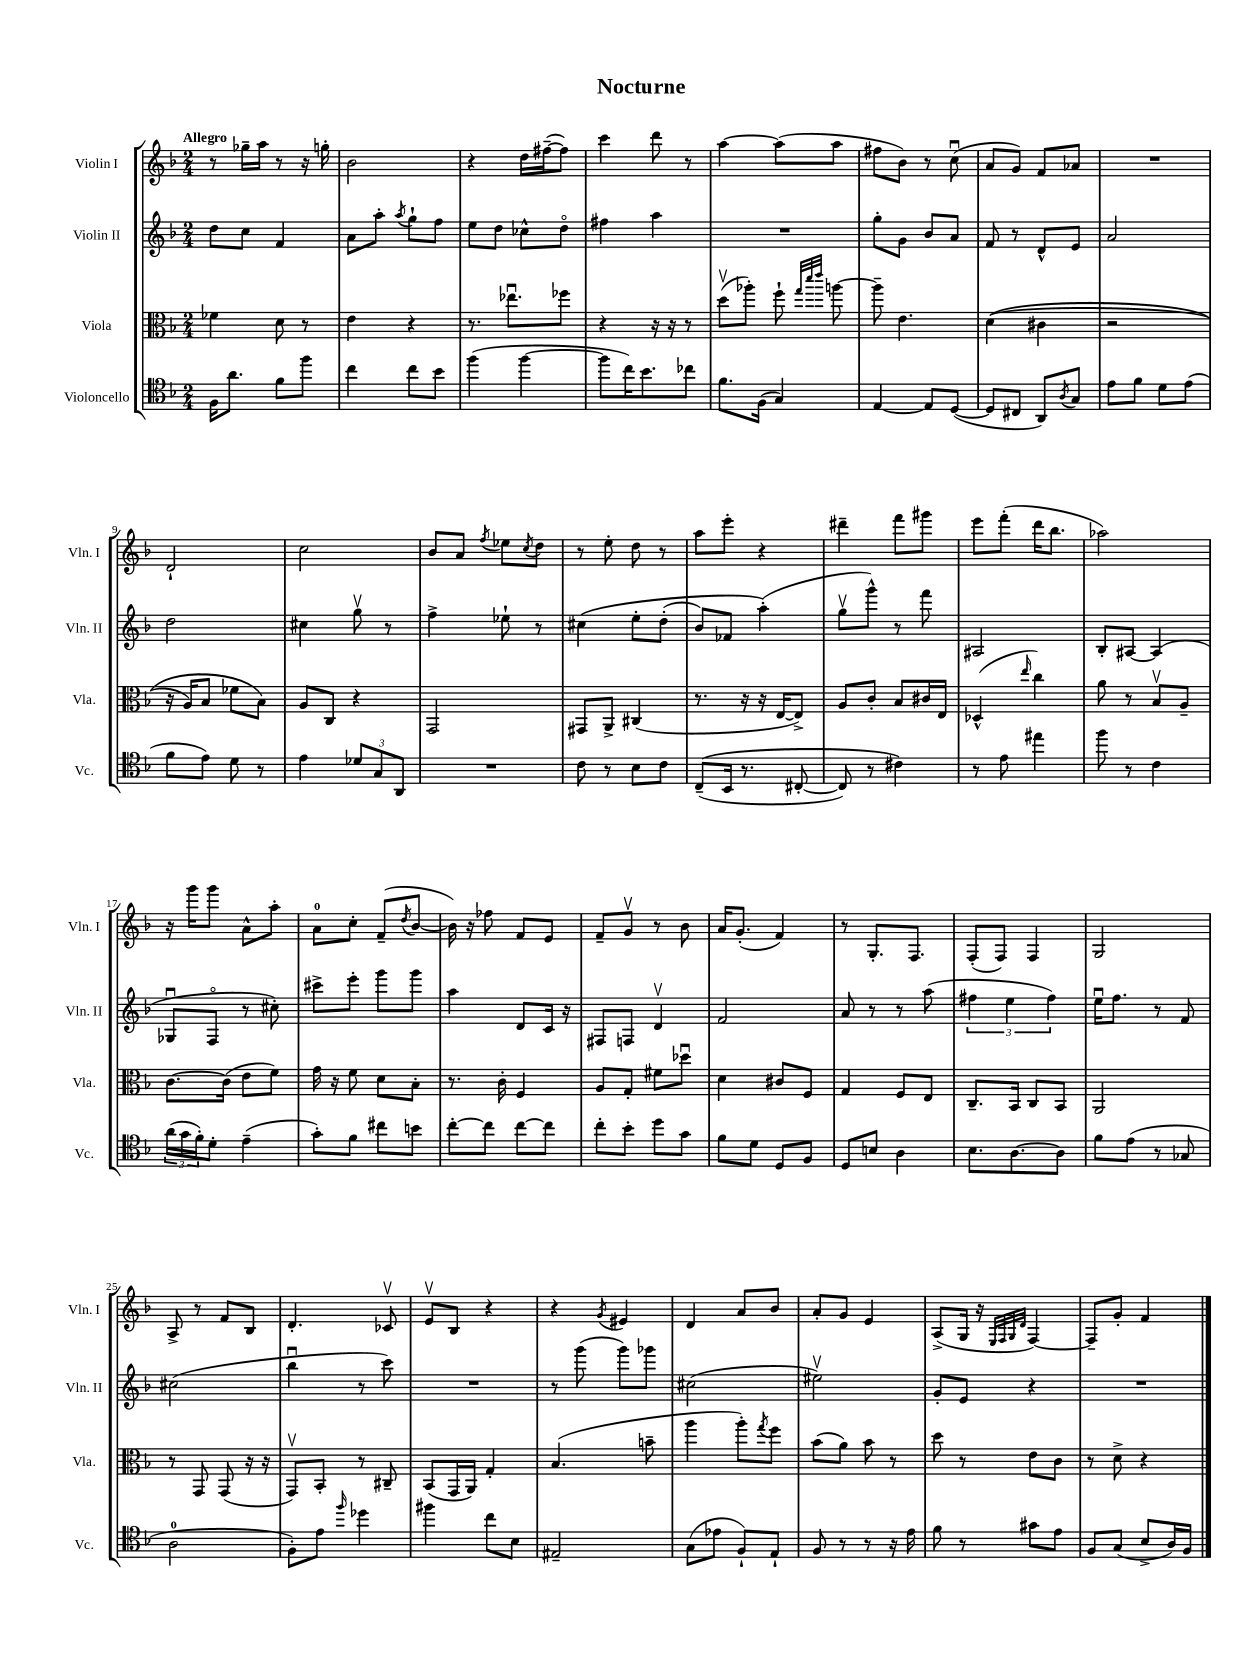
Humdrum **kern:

**kern	**kern	**kern	**kern
*part4	*part3	*part2	*part1
*staff4	*staff3	*staff2	*staff1
*I"Violoncello	*I"Viola	*I"Violin II	*I"Violin I
*I'Vc.	*I'Vla.	*I'Vln. II	*I'Vln. I
*clefC4	*clefC3	*clefG2	*clefG2
*k[b-]	*k[b-]	*k[b-]	*k[b-]
*M2/4	*M2/4	*M2/4	*M2/4
=1	=1	=1	=1
!	!	!	!LO:TX:a:B:t=Allegro
16F\KL	4f-X\	8dd\L	8r
8.a\J	.	.	.
.	.	8cc\J	16gg-X~\LL
.	.	.	16aa\JJ
8f\L	8d\	4f/	8r
8ff\J	8r	.	16r
.	.	.	16ggn'\
=2	=2	=2	=2
4cc\	4e\	8a\L	2b-\
.	.	8aa'\J	.
.	.	8qaa/	.
8cc\L	4r	8gg`\L	.
8b-\J	.	8ff\J	.
=3	=3	=3	=3
(4ff\	8.r	8ee\L	4r
.	.	8dd\J	.
.	8.ee-Xu\L	.	.
[4ff\	.	8cc-X^^\L	16dd\LL
.	.	.	([16ff#X~\J
.	8ff-X\J	8dd\J	8ff#\J])
=4	=4	=4	=4
8ff\L]	4r	4ff#X\	4ccc\
16cc\K)	.	.	.
8.b-\	.	.	.
.	16r	4aa\	8ddd\
.	16r	.	.
8cc-X\J	8r	.	8r
=5	=5	=5	=5
8.f\L	(8ddv\L	2r	[4aa\
.	8aa-X'\J)	.	.
(16F\Jk	.	.	.
4G/)	8ff`\	.	(8aa\L]
.	32qqgg/LLL	.	.
.	32qqddd/	.	.
.	32qqeee/JJJ	.	.
.	[8aan\	.	8aa\J
=6	=6	=6	=6
[4E/	8aa~\]	8gg'\L	8ff#X\L
.	4.e\	8g\J	8b-\J)
8E/L]	.	8b-/L	8r
([8D/J	.	8a/J	(8ccu\
=7	=7	=7	=7
8D/L]	((4d\	8f/	8a/L
8C#X/J	.	8r	8g/J)
8AA/L)	4c#X\	8d^^/L	8f/L
8qA/	.	.	.
8G/J	.	8e/J	8a-X/J
=8	=8	=8	=8
8e\L	2r	2a/	2r
8f\J	.	.	.
8d\L	.	.	.
(8e\J	.	.	.
!!LO:LB:g=z
=9	=9	=9	=9
8f\L	16r	2dd\	2d`/
.	16A/KL)	.	.
8e\J)	8B-/J	.	.
8d\	8f-X\L	.	.
8r	8B-\J)	.	.
=10	=10	=10	=10
4e\	8A/L	4cc#X\	2cc\
.	8C/J	.	.
12d-X/L	4r	8ggv\	.
12G/	.	.	.
.	.	8r	.
12AA/J	.	.	.
=11	=11	=11	=11
2r	2GG/	4ff^\	8b-/L
.	.	.	8a/J
.	.	.	8qff/
.	.	8ee-X`\	8ee-X\L
.	.	.	8qcc/
.	.	8r	8dd\J
=12	=12	=12	=12
8c\	8GG#X/L	(4cc#X\	8r
8r	8AA^/J	.	8ee'\
8B-\L	(4C#X/	8ee'\L	8dd\
8c\J	.	(8dd'\J	8r
=13	=13	=13	=13
((8C~/L	8.r	8b-/L)	8aa\L
16BB-/Jk	.	8f-X/J	8eee'\J
8.r	16r	.	.
.	16r	(4aa'\)	4r
.	[16E/KL	.	.
[8C#X'/	8E^/J])	.	.
=14	=14	=14	=14
8C#/])	8A/L	8ggv\L	4ddd#X~\
8r	8c'/J	8ggg^^\J)	.
4c#X\)	8B-/L	8r	8fff\L
.	16c#X/L	8fff\	8ggg#X\J
.	16E/JJ	.	.
=15	=15	=15	=15
8r	(4D-X^^/	2A#X/	8eee\L
8e\	.	.	(8fff'\J
.	16qqee/	.	.
4ee#X\	4cc\)	.	16ddd\KL
.	.	.	8.bb-\J
=16	=16	=16	=16
8ff\	8a\	8B-'/L	2aa-X\)
8r	8r	[8A#X/J	.
4c\	8B-v/L	(4A#/]	.
.	8A~/J	.	.
!!LO:LB:g=z
=17	=17	=17	=17
(24a\LL	[8.c\L	8G-Xu/L	16r
24g\	.	.	.
.	.	.	16ggg\KL
24f'\J)	.	.	.
8d'\J	.	8F/J	8ggg\J
.	(16c\Jk]	.	.
(4e~\	8e\L	8r	8a^^\L
.	8f\J)	8cc#X'\)	8aa'\J
=18	=18	=18	=18
8g'\L)	16g\	8ccc#X^\L	8a\L
.	16r	.	.
8f\J	8f\	8eee'\J	8cc'\J
8cc#X\L	8d\L	8ggg\L	(8f~/L
.	.	.	8qdd/
8bn\J	8B-'\J	8ggg\J	[8b-/J
=19	=19	=19	=19
[8cc'\L	8.r	4aa\	16b-\])
.	.	.	16r
8cc\J]	.	.	8ff-X\
.	16c'\	.	.
[8cc\L	4F/	8d/L	8f/L
8cc\J]	.	16c/Jk	8e/J
.	.	16r	.
=20	=20	=20	=20
8cc'\L	8A/L	8F#X/L	8f~/L
8b-'\J	8G'/J	8Fn/J	8gv/J
8dd\L	8f#X\L	4dv/	8r
8g\J	8dd-Xu\J	.	8b-\
=21	=21	=21	=21
8f\L	4d\	2f/	16a/KL
.	.	.	(8.g'/J
8d\J	.	.	.
8D/L	8c#X/L	.	4f/)
8F/J	8F/J	.	.
=22	=22	=22	=22
8D/L	4G/	8a/	8r
8Bn/J	.	8r	8.G'/L
4A\	8F/L	8r	.
.	.	.	8.F/J
.	8E/J	(8aa\	.
=23	=23	=23	=23
8.B-\L	8.C~/L	6ff#X\	(8F'/L
.	.	.	8F/J)
.	.	6ee\	.
[8.A\	16BB-/Jk	.	.
.	8C/L	.	4F/
.	.	6ff#\)	.
8A\J]	8BB-/J	.	.
=24	=24	=24	=24
8f\L	2AA/	16eeu\KL	2G/
.	.	8.ff\J	.
(8e\J	.	.	.
8r	.	8r	.
8G-X/	.	8f/	.
!!LO:LB:g=z
=25	=25	=25	=25
2A\	8r	(2cc#X\	8A^/
.	8GG/	.	8r
.	(8GG/	.	8f/L
.	16r	.	8B-/J
.	16r	.	.
=26	=26	=26	=26
8F'\L)	8GGv/L)	4bb-u\	4.d'/
8e\J	8BB-'/J	.	.
16qqff/	.	.	.
4dd-X\	8r	8r	.
.	8C#X~/	8ccc\)	8c-Xv/
=27	=27	=27	=27
4ff#X\	(8BB-/L	2r	8ev/L
.	16GG/L	.	8B-/J
.	16AA/JJ)	.	.
8cc\L	4G'/	.	4r
8B-\J	.	.	.
=28	=28	=28	=28
2E#X~/	(4.B-/	8r	4r
.	.	(8ggg\	.
.	.	.	8qg/
.	.	8ggg\L)	4e#X/
.	8bn~\	8ggg-X\J	.
=29	=29	=29	=29
(8G\L	4aa\	(2cc#X\	4d/
8e-X\J	.	.	.
8F`/L)	8aa'\L)	.	8a/L
.	8qgg/	.	.
8E`/J	8ff\J	.	8b-/J
=30	=30	=30	=30
8F/	(8b-\L	2ee#Xv\)	8a'/L
8r	8a\J)	.	8g/J
8r	8b-\	.	4e/
16r	8r	.	.
16e\	.	.	.
=31	=31	=31	=31
8f\	8dd\	8g'/L	(8A^/L
8r	8r	8e/J	16G/Jk
.	.	.	16r
.	.	.	32qqE/LLL
.	.	.	32qqF/
.	.	.	32qqG/
.	.	.	32qqd/JJJ
8g#X\L	8e\L	4r	[4F/)
8e\J	8c\J	.	.
=32	=32	=32	=32
8F/L	8r	2r	8F~/L]
(8G/J	8d^\	.	8g'/J
8B-^/L	4r	.	4f/
16A/L)	.	.	.
16F/JJ	.	.	.
==	==	==	==
*-	*-	*-	*-
